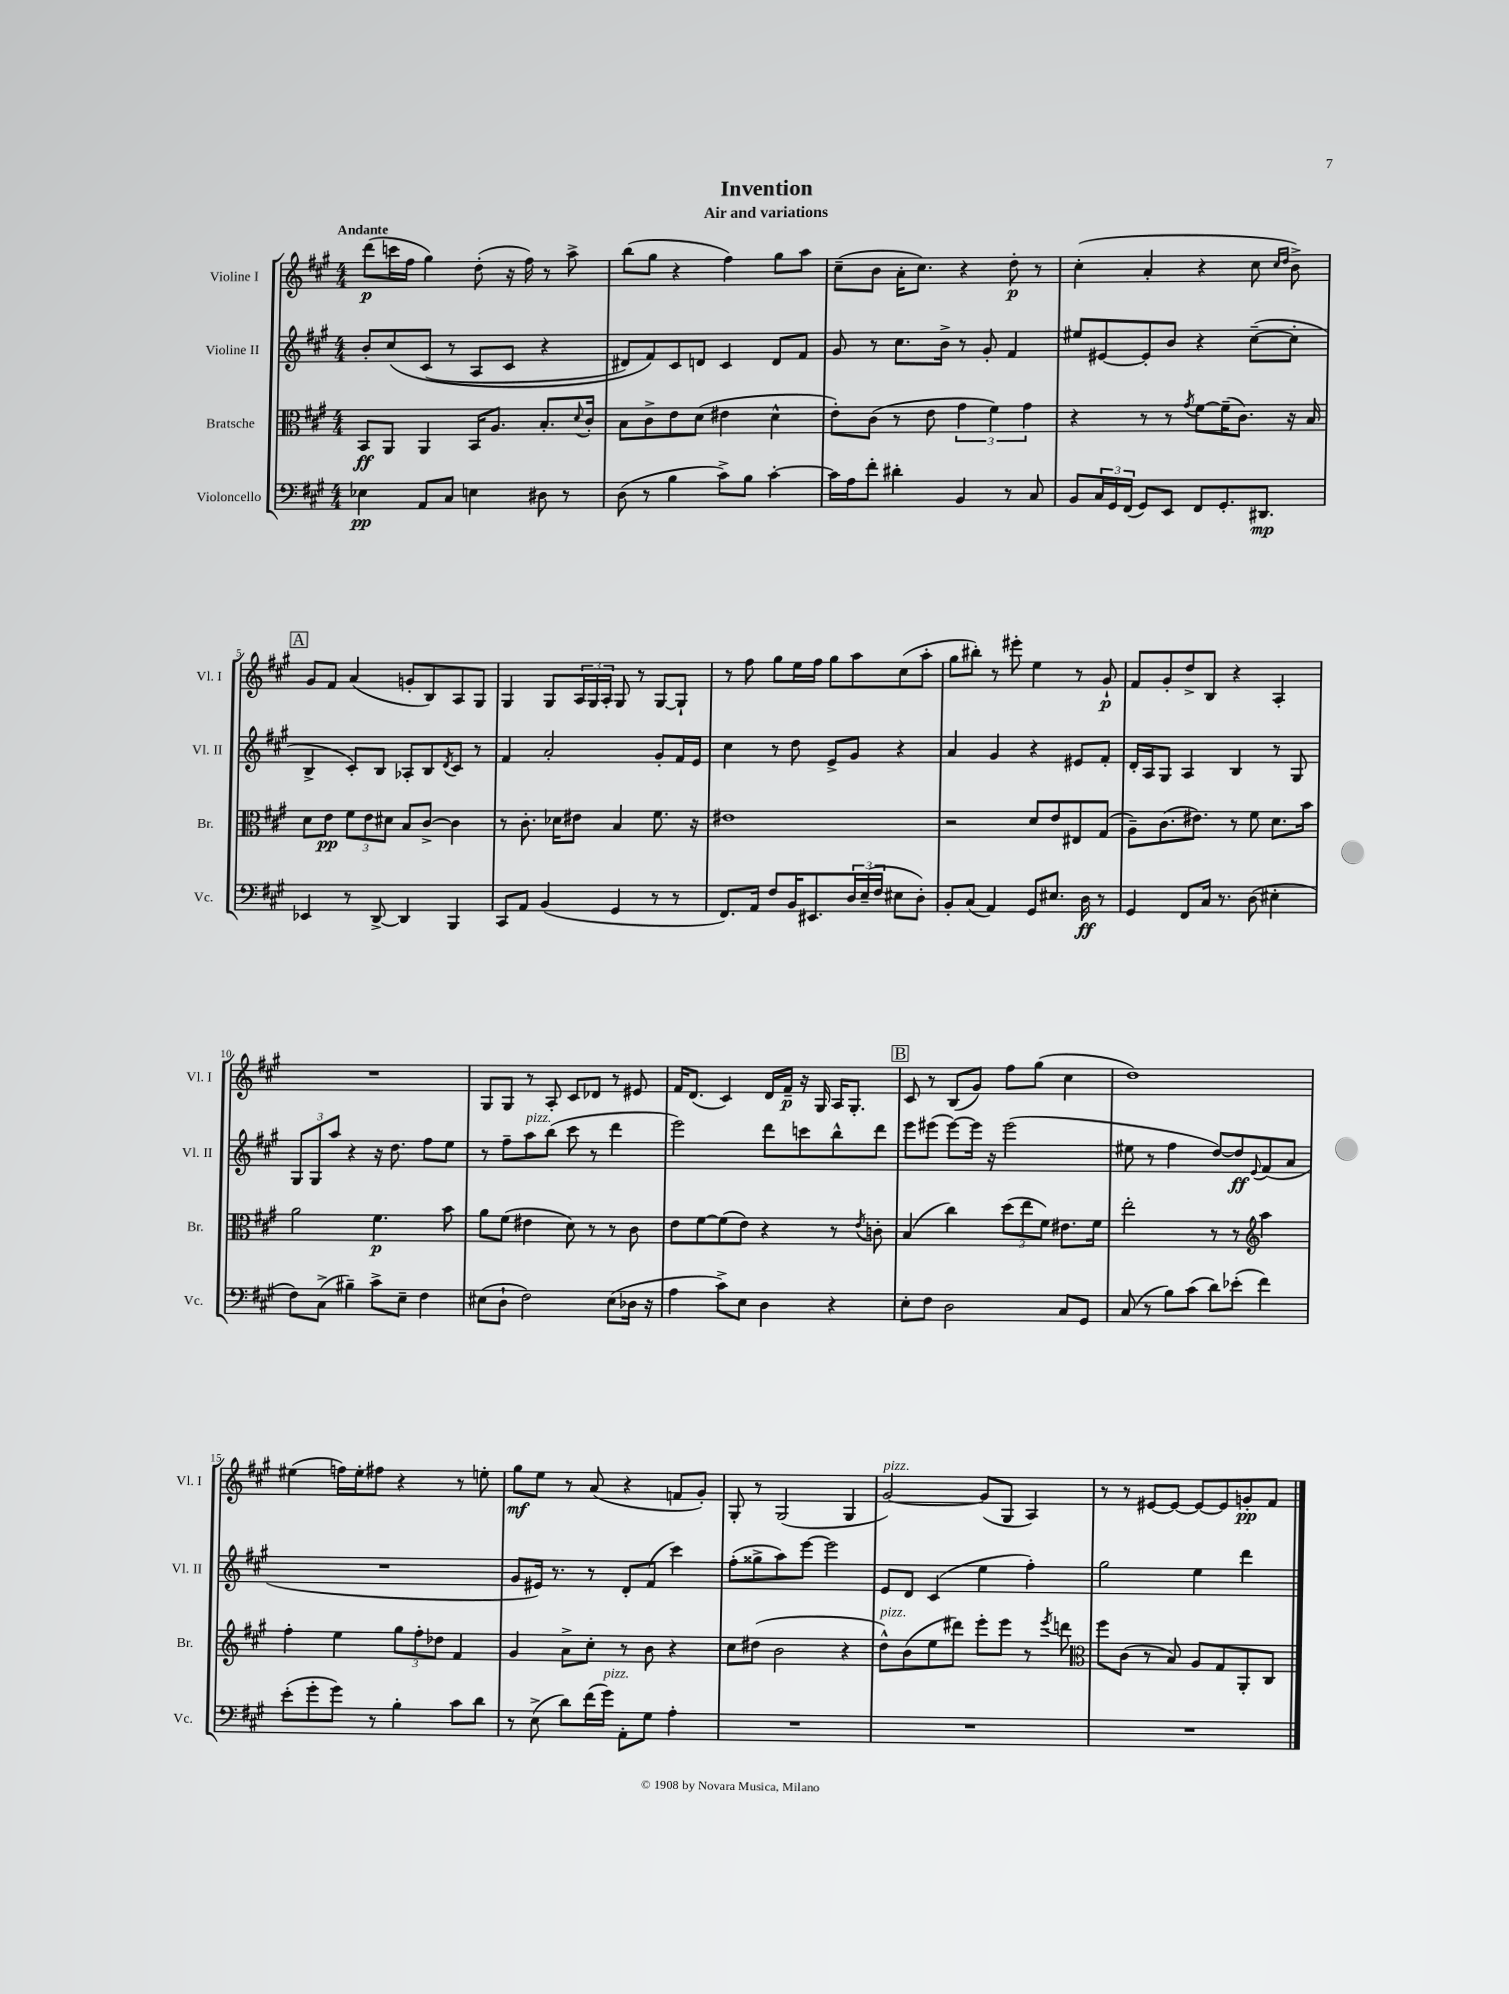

**kern	**dynam	**kern	**dynam	**kern	**dynam	**kern	**dynam
*part4	*part4	*part3	*part3	*part2	*part2	*part1	*part1
*staff4	*staff4	*staff3	*staff3	*staff2	*staff2	*staff1	*staff1
*I"Violoncello	*	*I"Bratsche	*	*I"Violine II	*	*I"Violine I	*
*I'Vc.	*	*I'Br.	*	*I'Vl. II	*	*I'Vl. I	*
*clefF4	*	*clefC3	*	*clefG2	*	*clefG2	*
*k[f#c#g#]	*	*k[f#c#g#]	*	*k[f#c#g#]	*	*k[f#c#g#]	*
*M4/4	*	*M4/4	*	*M4/4	*	*M4/4	*
=1	=1	=1	=1	=1	=1	=1	=1
!	!	!	!	!	!	!LO:TX:a:B:t=Andante	!
4E-X\	pp	8BB/L	ff	8b'/L	.	(8ddd\L	p
.	.	8AA/J	.	(8cc#/	.	16cccn\L	.
.	.	.	.	.	.	16ff#\JJ	.
8AA/L	.	4AA/	.	(8c#/J	.	4gg#\)	.
8C#/J	.	.	.	8r	.	.	.
4En\	.	16BB/KL	.	8A/L	.	(8dd'\	.
.	.	8.A/J	.	.	.	.	.
.	.	.	.	8c#/J	.	16r	.
.	.	.	.	.	.	16ff#\)	.
8D#X\	.	8.B'/L	.	4r	.	8r	.
8r	.	.	.	.	.	8aa^\	.
.	.	8qqd/	.	.	.	.	.
.	.	16c#'/Jk	.	.	.	.	.
=2	=2	=2	=2	=2	=2	=2	=2
(8D\	.	8B\L	.	8d#X/L)	.	(8bb\L	.
8r	.	8c#^\	.	8f#/)	.	8gg#\J	.
4B\	.	8e\	.	8c#/	.	4r	.
.	.	(8d\J	.	8dn/J	.	.	.
8c#^\L)	.	4e#X\	.	4c#/	.	4ff#\)	.
8B\J	.	.	.	.	.	.	.
[4c#'\	.	4d^^\	.	8d/L	.	8gg#\L	.
.	.	.	.	8f#/J	.	8aa\J	.
=3	=3	=3	=3	=3	=3	=3	=3
16c#\LL]	.	8e'\L)	.	8g#/	.	(8cc#~\L	.
16A\J	.	.	.	.	.	.	.
8f#'\J	.	(8c#\J	.	8r	.	8b\J	.
4d#X'\	.	8r	.	8.cc#\L	.	16a'\KL	.
.	.	.	.	.	.	8.cc#\J)	.
.	.	8e\	.	.	.	.	.
.	.	.	.	16b^\Jk	.	.	.
4BB/	.	6g#\	.	8r	.	4r	.
.	.	.	.	8g#'/	.	.	.
.	.	6f#\)	.	.	.	.	.
8r	.	.	.	4f#/	.	8dd'\	p
.	.	6g#\	.	.	.	.	.
8C#/	.	.	.	.	.	8r	.
=4	=4	=4	=4	=4	=4	=4	=4
8BB/L	.	4r	.	8ee#X/L	.	(4cc#'\	.
24C#/L	.	.	.	[8e#X/	.	.	.
24GG#/	.	.	.	.	.	.	.
(24FF#/JJ	.	.	.	.	.	.	.
8GG#/L)	.	8r	.	8e#'/]	.	4a'/	.
8EE/J	.	8r	.	8b/J	.	.	.
.	.	8qg#/	.	.	.	.	.
8FF#/L	.	[8f#\L	.	4r	.	4r	.
8.GG#'/	.	(16f#~\K]	.	.	.	.	.
.	.	8.c#\J)	.	.	.	.	.
.	.	.	.	([8cc#~\L	.	8cc#\	.
8.DD#X/J	mp	.	.	.	.	.	.
.	.	.	.	.	.	16qqcc#/LL	.
.	.	.	.	.	.	16qqdd/JJ	.
.	.	16r	.	8cc#'\J]	.	8b^\)	.
.	.	16B/	.	.	.	.	.
!!LO:LB:g=z
!!LO:REH:place=s1:t=A
=5	=5	=5	=5	=5	=5	=5	=5
4EE-X/	.	8d\L	.	4B^/	.	8g#/L	.
.	.	8e\J	pp	.	.	8f#/J	.
8r	.	12f#\L	.	8c#'/L)	.	(4a/	.
.	.	12e\	.	.	.	.	.
[8DD^/	.	.	.	8B/J	.	.	.
.	.	12d#X\J	.	.	.	.	.
4DD/]	.	8B/L	.	8A-X'/L	.	8gn'/L	.
.	.	[8c#^/J	.	8B/	.	8B/)	.
.	.	.	.	8qd/	.	.	.
4BBB/	.	4c#\]	.	8c#/J	.	8A/	.
.	.	.	.	8r	.	8G#/J	.
=6	=6	=6	=6	=6	=6	=6	=6
8CC#/L	.	8r	.	4f#/	.	4G#/	.
8AA/J	.	8.c#'\	.	.	.	.	.
(4BB/	.	.	.	2a'/	.	8G#/L	.
.	.	16d-X\KL	.	.	.	.	.
.	.	8e#X\J	.	.	.	24A/L	.
.	.	.	.	.	.	24G#/	.
.	.	.	.	.	.	24A'/JJ	.
4GG#/	.	4B/	.	.	.	8G#/	.
.	.	.	.	.	.	8r	.
8r	.	8.f#\	.	8g#'/L	.	[8G#/L	.
8r	.	.	.	16f#/L	.	8G#`/J]	.
.	.	16r	.	16e/JJ	.	.	.
=7	=7	=7	=7	=7	=7	=7	=7
8.FF#/L)	.	1e#X	.	4cc#\	.	8r	.
.	.	.	.	.	.	8ff#\	.
16AA/Jk	.	.	.	.	.	.	.
8F#/L	.	.	.	8r	.	8gg#\L	.
16BB/K	.	.	.	8dd\	.	16ee\L	.
8.EE#X/	.	.	.	.	.	16ff#\JJ	.
.	.	.	.	8e^/L	.	8gg#\L	.
24D/L	.	.	.	8g#/J	.	8aa\	.
(24E~/	.	.	.	.	.	.	.
24F#/JJ	.	.	.	.	.	.	.
8E#X\L	.	.	.	4r	.	(8cc#\	.
8D'\J)	.	.	.	.	.	8aa'\J	.
=8	=8	=8	=8	=8	=8	=8	=8
8BB'/L	.	2r	.	4a/	.	8gg#\L	.
(8C#/J	.	.	.	.	.	8bb#X'\J)	.
4AA/)	.	.	.	4g#/	.	8r	.
.	.	.	.	.	.	8eee#X'\	.
8GG#/L	.	8d/L	.	4r	.	4ee\	.
8.E#X/J	.	8e/	.	.	.	.	.
.	.	8E#X/	.	8e#X/L	.	8r	.
16D\	ff	.	.	.	.	.	.
8r	.	(8G#/J	.	8f#'/J	.	8g#`/	p
=9	=9	=9	=9	=9	=9	=9	=9
4GG#/	.	8A~\L)	.	16d'/LL	.	8f#/L	.
.	.	.	.	16A/J	.	.	.
.	.	(8.c#\	.	8G#/J	.	8g#'/	.
8FF#/L	.	.	.	4A/	.	8dd^/	.
.	.	8.e#X\J)	.	.	.	.	.
16C#/Jk	.	.	.	.	.	8B/J	.
8.r	.	.	.	.	.	.	.
.	.	8r	.	4B/	.	4r	.
(8D\	.	8f#\	.	.	.	.	.
4E#X'\	.	8.d\L	.	8r	.	4A'/	.
.	.	.	.	8G#/	.	.	.
.	.	16b\Jk	.	.	.	.	.
!!LO:LB:g=z
=10	=10	=10	=10	=10	=10	=10	=10
8F#\L)	.	2a\	.	12G#/L	.	1r	.
.	.	.	.	12G#/	.	.	.
(8C#^\J	.	.	.	.	.	.	.
.	.	.	.	12aa/J	.	.	.
4B#X~\)	.	.	.	4r	.	.	.
8c#^\L	.	4.f#\	p	16r	.	.	.
.	.	.	.	8.dd\	.	.	.
8E~\J	.	.	.	.	.	.	.
4F#\	.	.	.	8ff#\L	.	.	.
.	.	8b\	.	8ee\J	.	.	.
=11	=11	=11	=11	=11	=11	=11	=11
(8E#X\L	.	8a\L	.	8r	.	8G#/L	.
8D`\J	.	(8f#\J	.	8ff#~\L	.	8G#/J	.
!	!	!	!	!LO:TX:a:i:t=pizz.	!	!	!
2F#\)	.	4e#X\	.	8aa\	.	8r	.
.	.	.	.	(8bb\J	.	8A'/	.
.	.	8d\)	.	8ccc#\	.	8c#/L	.
.	.	8r	.	8r	.	8d-X/J	.
(8E#\L	.	8r	.	4ddd\	.	8r	.
16D-X\Jk	.	8c#\	.	.	.	8e#X/	.
16r	.	.	.	.	.	.	.
=12	=12	=12	=12	=12	=12	=12	=12
4A\	.	8e\L	.	2eee\)	.	16f#/KL	.
.	.	.	.	.	.	(8.d/J	.
.	.	[8f#\	.	.	.	.	.
8c#^\L)	.	(8f#\]	.	.	.	4c#/)	.
8E\J	.	8e\J)	.	.	.	.	.
4D\	.	4r	.	8ddd\L	.	16d/LL	.
.	.	.	.	.	.	16f#~/JJ	p
.	.	.	.	8cccn\	.	16r	.
.	.	.	.	.	.	16G#/	.
4r	.	8r	.	8bb^^\	.	16A/KL	.
.	.	.	.	.	.	8.G#'/J	.
.	.	8qe/	.	.	.	.	.
.	.	8cn'\	.	8ddd\J	.	.	.
!!LO:REH:place=s1:t=B
=13	=13	=13	=13	=13	=13	=13	=13
8E'\L	.	(4B/	.	8eee\L	.	8c#/	.
8F#\J	.	.	.	(8eee#X\J	.	8r	.
2D\	.	4cc#\)	.	[8eee#\L)	.	(8B/L	.
.	.	.	.	16eee#\Jk]	.	8g#/J)	.
.	.	.	.	16r	.	.	.
.	.	(12dd\L	.	(2eee#\	.	8ff#\L	.
.	.	12ee\	.	.	.	.	.
.	.	.	.	.	.	(8gg#\J	.
.	.	12f#\J)	.	.	.	.	.
8C#/L	.	8.e#X\L	.	.	.	4cc#\	.
8GG#/J	.	.	.	.	.	.	.
.	.	16f#\Jk	.	.	.	.	.
=14	=14	=14	=14	=14	=14	=14	=14
(8C#/	.	2ee'\	.	8ee#X\	.	1dd)	.
8r	.	.	.	8r	.	.	.
8B\L)	.	.	.	4ff#\	.	.	.
(8c#\J	.	.	.	.	.	.	.
8d\L)	.	8r	.	[8dd/L)	.	.	.
(8e-X'\J	.	8r	.	8dd/]	ff	.	.
*	*	*clefG2	*	*	*	*	*
.	.	.	.	8qqe/	.	.	.
4f#\)	.	4aa\	.	(8f#/	.	.	.
.	.	.	.	8a/J	.	.	.
!!LO:LB:g=z
=15	=15	=15	=15	=15	=15	=15	=15
(8e'\L	.	4ff#'\	.	1r	.	(4ee#X\	.
8g#'\	.	.	.	.	.	.	.
8g#\J)	.	4ee\	.	.	.	16ffn\LL)	.
.	.	.	.	.	.	16ee#'\J	.
8r	.	.	.	.	.	8ff#X\J	.
4B'\	.	12gg#\L	.	.	.	4r	.
.	.	12ff#'\	.	.	.	.	.
.	.	12dd-X\J	.	.	.	.	.
8c#\L	.	4f#/	.	.	.	8r	.
8d\J	.	.	.	.	.	8een'\	.
=16	=16	=16	=16	=16	=16	=16	=16
8r	.	4g#/	.	8g#/L	.	8gg#\L	mf
(8E^\	.	.	.	16e#X/Jk)	.	8ee\J	.
.	.	.	.	8.r	.	.	.
8d\L)	.	8a^\L	.	.	.	8r	.
(16f#\L	.	8cc#'\J	.	8r	.	(8a/	.
!LO:TX:a:i:t=pizz.	!	!	!	!	!	!	!
16g#\JJ)	.	.	.	.	.	.	.
8AA'\L	.	8r	.	8d'/L	.	4r	.
8G#\J	.	8b\	.	(8f#/J	.	.	.
4A'\	.	4r	.	4ccc#\)	.	8fn/L	.
.	.	.	.	.	.	8g#'/J)	.
=17	=17	=17	=17	=17	=17	=17	=17
1r	.	8cc#\L	.	(8ff#'\L	.	8G#'/	.
.	.	(8dd#X\J	.	8gg##X^\	.	8r	.
.	.	2b\	.	8aa\)	.	(2G#/	.
.	.	.	.	[8eee\J	.	.	.
.	.	.	.	2eee\]	.	.	.
.	.	4r	.	.	.	4G#/	.
=18	=18	=18	=18	=18	=18	=18	=18
!	!	!	!	!	!	!LO:TX:a:i:t=pizz.	!
!	!	!LO:TX:a:i:t=pizz.	!	!	!	!	!
1r	.	8dd^^\L)	.	8e/L	.	[2g#/)	.
.	.	(8b\	.	8d/J	.	.	.
.	.	8ee\	.	(4c#/	.	.	.
.	.	8ddd#X\J)	.	.	.	.	.
.	.	8eee'\L	.	4ee\	.	(8g#/L]	.
.	.	8eee\J	.	.	.	8G#/J	.
.	.	8r	.	4ff#'\)	.	4A/)	.
.	.	8qeee/	.	.	.	.	.
.	.	8dddn\	.	.	.	.	.
=19	=19	=19	=19	=19	=19	=19	=19
*	*	*clefC3	*	*	*	*	*
1r	.	8ff#\L	.	2gg#\	.	8r	.
.	.	(8c#\J	.	.	.	8r	.
.	.	8r	.	.	.	[8e#X/L	.
.	.	8B/)	.	.	.	8e#/J_	.
.	.	8A/L	.	4ee\	.	8e#/L_	.
.	.	8G#/	.	.	.	8e#/]	.
.	.	8AA'/	.	4ddd\	.	8gn'/	pp
.	.	8C#/J	.	.	.	8f#/J	.
==	==	==	==	==	==	==	==
*-	*-	*-	*-	*-	*-	*-	*-
